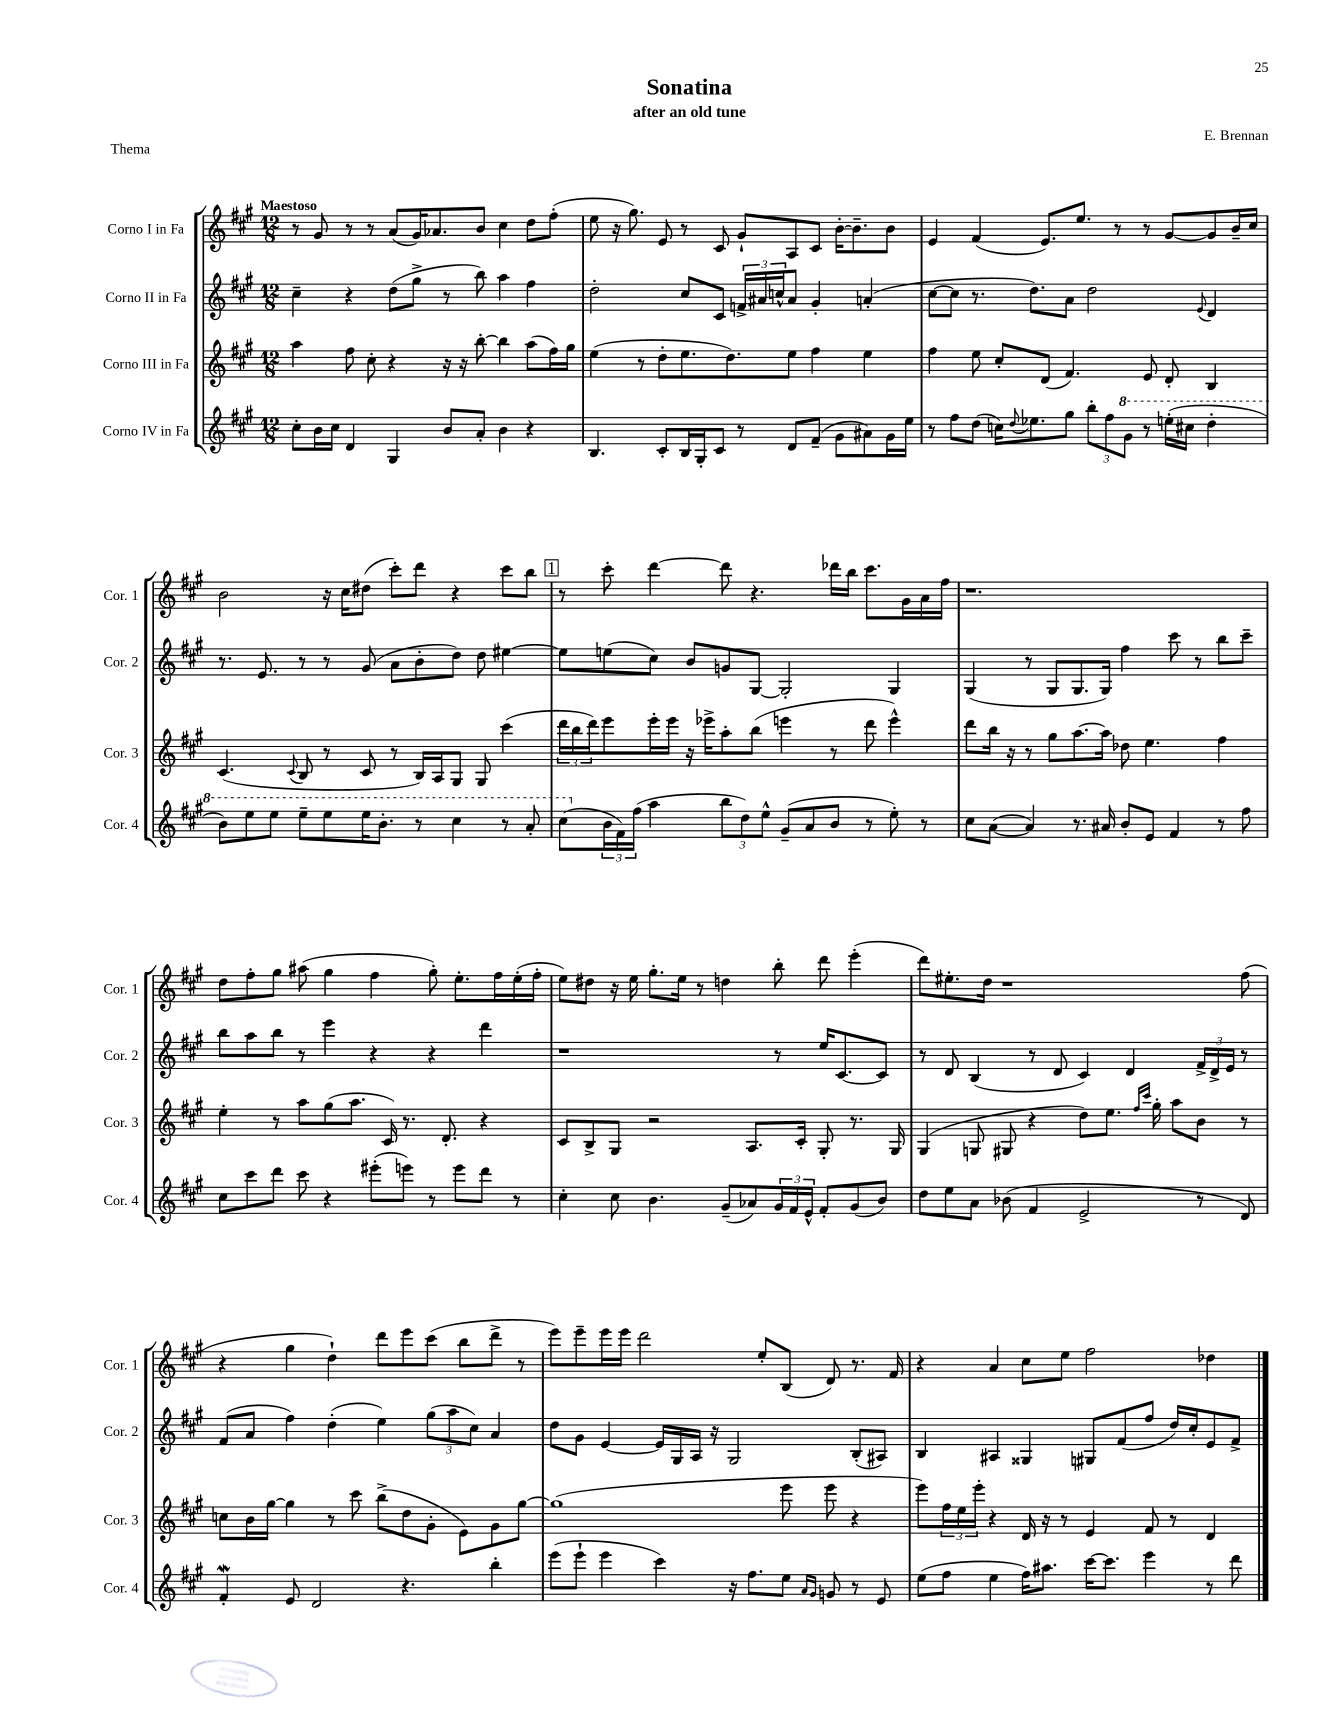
\header { title = "Sonatina" composer = "E. Brennan" subtitle = "after an old tune" piece = "Thema" }
<<
\new StaffGroup <<
\new Staff = "s0" \with { instrumentName = "Corno I in Fa" shortInstrumentName = "Cor. 1" } {
    \clef treble \key a \major \numericTimeSignature \time 12/8 \tempo "Maestoso"
    r8 gis'8 r8 r8 a'8( gis'16) aes'8. b'8 cis''4 d''8 fis''8-.( |
    e''8 r16 gis''8.) e'8 r8 cis'8 gis'8-! a8 cis'8 b'16~-. b'8.-- b'8 |
    e'4 fis'4( e'8.) e''8. r8 r8 gis'8~ gis'8 b'16-- cis''16 |
    b'2 r16 cis''16 dis''8( cis'''8-.) d'''8 r4 cis'''8 b''8 |
    \mark \markup { \box "1" } r8 cis'''8-. d'''4~ d'''8 r4. des'''16 b''16 cis'''8. gis'16 a'16 fis''16 |
    r1. |
    d''8 fis''8-. gis''8 ais''8( gis''4 fis''4 gis''8-.) e''8.-. fis''16 e''16-.( fis''16-. |
    e''8) dis''8 r16 e''16 gis''8.-. e''16 r8 d''4 b''8-. d'''8 e'''4-.( |
    d'''8) eis''8.-. d''16 r1 fis''8( |
    r4 gis''4 d''4-!) d'''8 e'''8 cis'''8( b''8 d'''8-> r8 |
    e'''8) e'''8-- e'''16 e'''16 d'''2 e''8-. b8( d'8) r8. fis'16 |
    r4 a'4 cis''8 e''8 fis''2 des''4 \bar "|." |
}
\new Staff = "s1" \with { instrumentName = "Corno II in Fa" shortInstrumentName = "Cor. 2" } {
    \clef treble \key a \major \numericTimeSignature \time 12/8
    cis''4-- r4 d''8( gis''8-> r8 b''8) a''4 fis''4 |
    d''2-. cis''8 cis'8 \tuplet 3/2 { f'16-> ais'16 c''16-^ } ais'8 gis'4-. a'4-.( |
    cis''8~ cis''8 r8. d''8.) a'8 d''2 \appoggiatura { e'8 } d'4 |
    r8. e'8. r8 r8 gis'8( a'8 b'8-. d''8) d''8 eis''4~ |
    \mark \markup { \box "1" } eis''8 e''8( cis''8) b'8 g'8 gis8~ gis2-. gis4 |
    gis4( r8 gis8 gis8. gis16) fis''4 cis'''8 r8 b''8 cis'''8-- |
    b''8 a''8 b''8 r8 e'''4 r4 r4 d'''4 |
    r1 r8 e''16 cis'8.~ cis'8 |
    r8 d'8 b4( r8 d'8 cis'4) d'4 \tuplet 3/2 { fis'16-> d'16-> e'16 } r8 |
    fis'8( a'8 fis''4) d''4-.( e''4) \tuplet 3/2 { gis''8( a''8 cis''8) } a'4 |
    d''8 gis'8 e'4~ e'16 gis16 a16 r16 gis2 b8-.( ais8) |
    b4 ais4 gisis4 gis8 fis'8( fis''8 d''16) cis''16-. e'8 fis'8-> \bar "|." |
}
\new Staff = "s2" \with { instrumentName = "Corno III in Fa" shortInstrumentName = "Cor. 3" } {
    \clef treble \key a \major \numericTimeSignature \time 12/8
    a''4 fis''8 cis''8-. r4 r16 r16 b''8~-. b''4 a''8( fis''16) gis''16 |
    e''4( r8 d''8-. e''8. d''8.) e''8 fis''4 e''4 |
    fis''4 e''8 cis''8-. d'8( fis'4.) e'8 d'8-. b4 |
    cis'4.( \appoggiatura { cis'8 } b8 r8 cis'8 r8 b16) a16 gis8 gis8 cis'''4( |
    \mark \markup { \box "1" } \tuplet 3/2 { d'''16 b''16 d'''16) } e'''8 e'''16-. e'''16 r16 ees'''16-> a''8-. b''8( e'''4 r8 d'''8 e'''4-^) |
    d'''8 b''16 r16 r8 gis''8 a''8.~ a''16 des''8 e''4. fis''4 |
    e''4-. r8 a''8 gis''8( a''8. cis'16) r8. d'8.-. r4 |
    cis'8 b8-> gis8 r2 a8. cis'16-. gis8-. r8. gis16 |
    gis4( g8 gis8 r4 d''8) e''8. \grace { fis''16 cis'''16 } gis''16-. a''8 b'8 r8 |
    c''8 b'16 gis''16~ gis''4 r8 cis'''8 b''8->( d''8 gis'8-. e'8) gis'8 gis''8~ |
    gis''1( e'''8 e'''8 r4 |
    e'''8) \tuplet 3/2 { fis''16 e''16 e'''16-. } r4 d'16 r16 r8 e'4 fis'8 r8 d'4 \bar "|." |
}
\new Staff = "s3" \with { instrumentName = "Corno IV in Fa" shortInstrumentName = "Cor. 4" } {
    \clef treble \key a \major \numericTimeSignature \time 12/8
    cis''8-. b'16 cis''16 d'4 gis4 b'8 a'8-. b'4 r4 |
    b4. cis'8-. b16 gis16-. cis'8 r8 d'8 fis'8--( gis'8 ais'8) gis'16 e''16 |
    r8 fis''8 d''8( c''16) \appoggiatura { d''8 } ees''8. gis''8 \tuplet 3/2 { b''8-. fis''8 \ottava #1 gis''8 } r8 e'''!16-.( cis'''!16 d'''4-. |
    b''8) e'''8 e'''8 e'''8-- e'''8 e'''16 b''8.-. r8 cis'''4 r8 a''8-. |
    \mark \markup { \box "1" } cis'''8( \ottava #0 \tuplet 3/2 { b'16 fis'16) fis''16( } a''4 \tuplet 3/2 { b''8 d''8) e''8-^ } gis'8--( a'8 b'8 r8 e''8-.) r8 |
    cis''8 a'8~( a'4) r8. ais'16 b'8-. e'8 fis'4 r8 fis''8 |
    cis''8 cis'''8 d'''8 cis'''8 r4 eis'''8-.( e'''8) r8 e'''8 d'''8 r8 |
    cis''4-. cis''8 b'4. gis'8--( aes'8) \tuplet 3/2 { gis'16 fis'16 e'16-^ } fis'8-. gis'8( b'8) |
    d''8 e''8 a'8 bes'8( fis'4 e'2-> r8 d'8) |
    fis'4-.\mordent e'8 d'2 r4. b''4-. |
    e'''8( e'''8-! e'''4 cis'''4) r16 fis''8. e''8 \grace { a'16 gis'16 } g'8 r8 e'8 |
    e''8( fis''8 e''4 fis''16) ais''8. cis'''16~ cis'''8. e'''4 r8 d'''8 \bar "|." |
}
>>
>>
\layout { \context { \Score \remove "Bar_number_engraver" } }
